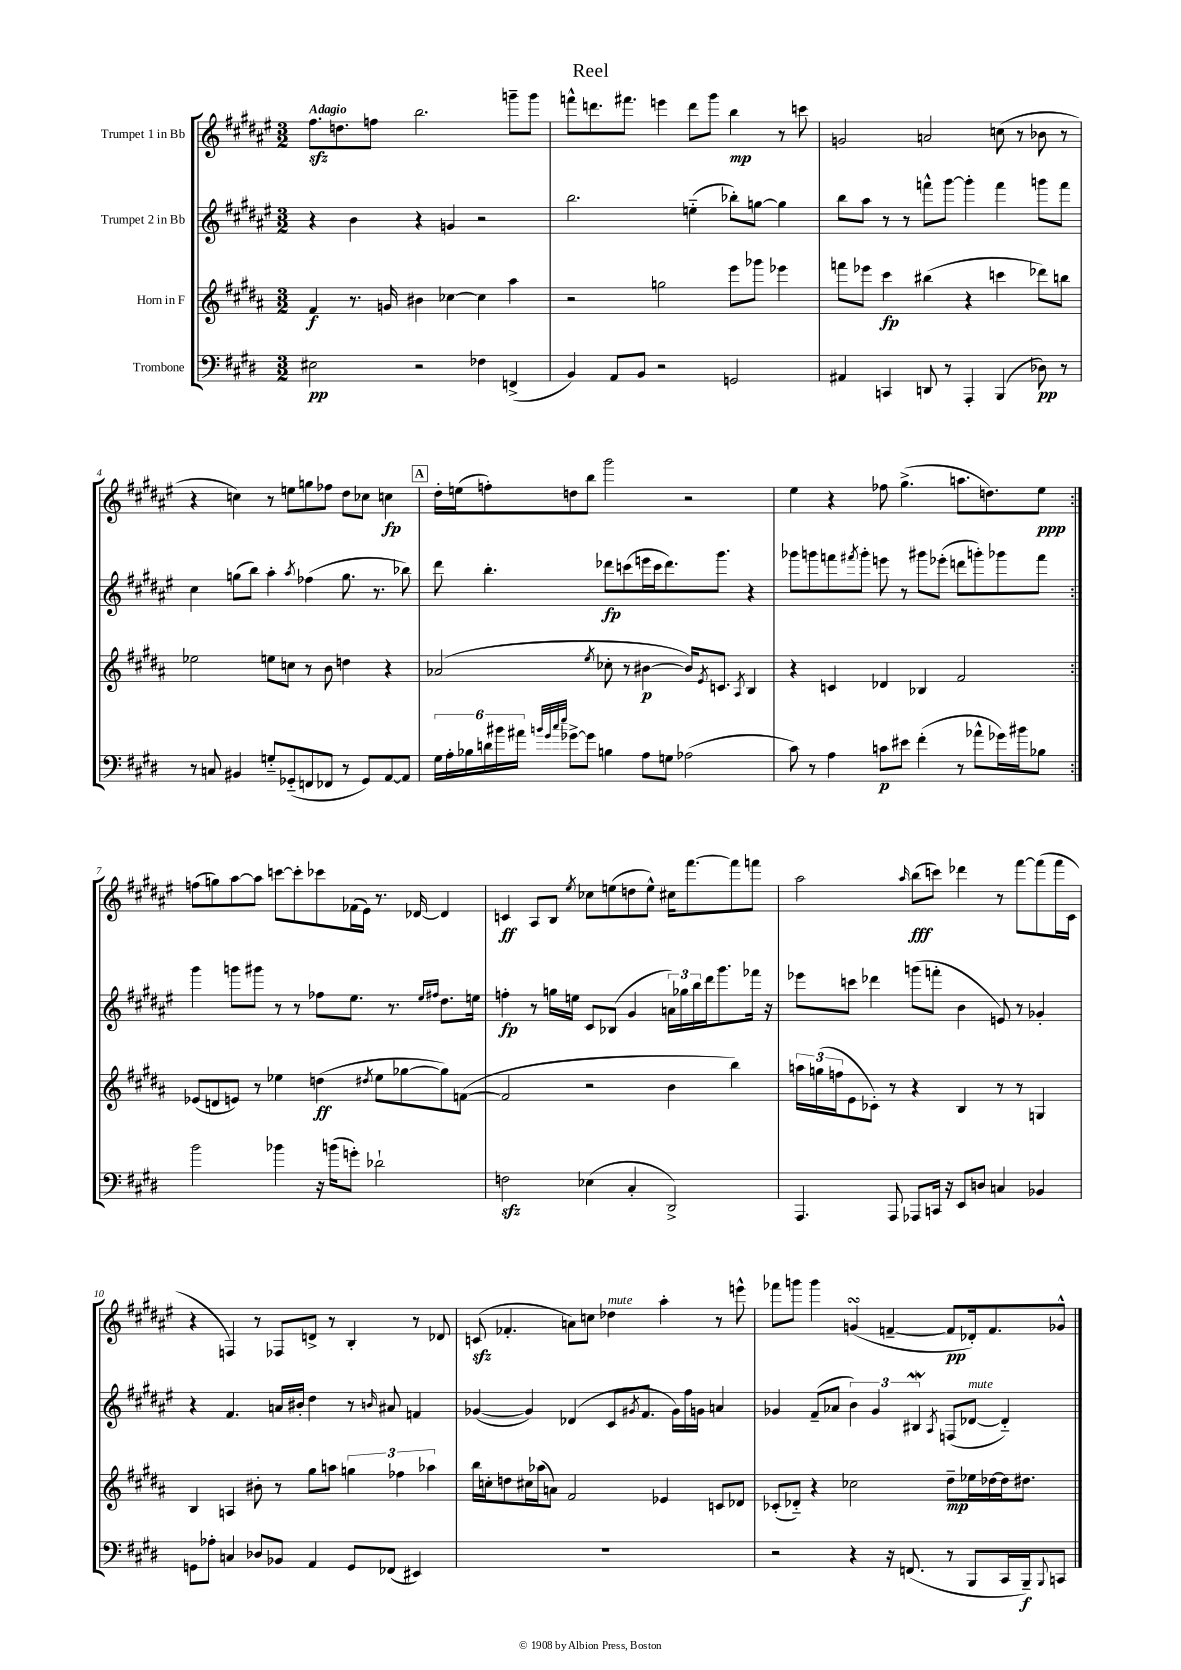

**kern	**kern	**kern	**kern
*staff4	*staff3	*staff2	*staff1
*clefF4	*clefG2	*clefG2	*clefG2
*k[f#c#g#d#]	*k[f#c#g#d#a#]	*k[f#c#g#d#a#e#]	*k[f#c#g#d#a#e#]
*M3/2	*M3/2	*M3/2	*M3/2
2E#	4f#	4r	8.ff#
.	.	.	8.dd
.	8.r	4b	.
.	.	.	8ff
.	16g	.	.
2r	4b#	4r	2.bb
.	[4cc-	4g	.
4F-	4cc-]	2r	.
(4FF^	4aa#	.	8ggg~
.	.	.	8ggg
=	=	=	=
4BB)	2r	2.bb	8fff^^
.	.	.	8.ddd
8AA	.	.	.
.	.	.	8.fff#
8BB	.	.	.
2r	2gg	.	4eee
.	.	(4ee'~	8ddd
.	.	.	8ggg#
2GG	8eee	8bb-')	4bb
.	8ggg-	[8gg	.
.	4eee-	4gg]	8r
.	.	.	8ccc
=	=	=	=
4AA#	8fff	8bb	2g
.	8eee-	8aa#	.
4CC	4ccc#	8r	.
.	.	8r	.
8DD	(4bb#	8fff^^	2a
8r	.	[8ggg#	.
4AAA'	4r	4ggg#']	.
(4BBB	4ccc	4fff	(8cc
.	.	.	8r
8D-)	8ddd-)	8ggg	8b-
8r	8bb	8fff	8r
=	=	=	=
8r	2ee-	4cc#	4r
8C	.	.	.
4BB#	.	(8gg	4cc)
.	.	8bb)	.
8G'~	8ee	4aa#'	8r
(8GG-'~	8cc	.	8ee
.	.	8qaa#	.
8FF	8r	(4ff-	8gg
8FF-	8b	.	8ff-
8r	4dd	8.gg	8dd#
8GG-)	.	.	8cc-
.	.	8.r	.
[8AA	4r	.	4cc
8AA]	.	8bb-)	.
=	=	=	=
24G#	(2a-	8ddd#	16dd#'
24A'	.	.	.
.	.	.	(16ee
24B-	.	.	.
24d	.	4.bb'	8ff')
24b#	.	.	.
24a#	.	.	.
32qqb	.	.	.
32qqg#	.	.	.
32qqcc#	.	.	.
32qqee	.	.	.
[8g-^	.	.	8dd
8g-]	.	.	8bb
.	8qee	.	.
4B	8cc-'	8ddd-	2ggg#
.	8r	(8ccc	.
8A	[4b#	16eee	.
.	.	16ccc	.
8G	.	8.ddd-)	.
(2A-	16b#])	.	2r
.	8qe	.	.
.	8.c	8.ggg#	.
.	8qA#	.	.
.	4B	4r	.
=	=	=	=
8c#)	4r	8ggg-	4ee#
8r	.	8ggg	.
4A	4c	8fff	4r
.	.	8qfff#	.
.	.	8ggg'	.
8c	4d-	8eee	8ff-
8e#	.	8r	(4.gg#^
(4f#'	4B-	8ggg#	.
.	.	(8eee-'	.
8r	2f#	8ddd	8.aa
8a-^^	.	8ggg')	.
.	.	.	8.dd)
16g-)	.	8ggg-	.
16b#	.	.	.
8B-	.	8fff#	8ee#
=:|!	=:|!	=:|!	=:|!
2b	(8e-	4ggg#	(8ff
.	8d	.	8gg)
.	8e)	8ggg	[8aa#
.	8r	8ggg#	8aa#]
4b-	4ee-	8r	[8ccc
.	.	8r	8ccc']
16r	(4dd	8ff-	8ccc-
(16b	.	.	.
8g')	.	8.ee#	(16f-
.	.	.	16e#)
.	8qdd#	.	.
2d-`	8ee-	.	8.r
.	.	8.r	.
.	[8gg-	.	.
.	.	.	[16d-
.	.	16qqee#	.
.	.	16qqff#	.
.	8gg-])	8.dd#	4d-]
.	([8f	.	.
.	.	16ee	.
=	=	=	=
2F	2f]	4ff'	4c
.	.	8r	8A#
.	.	16gg	8B
.	.	16ee	.
.	.	.	8qee#
(4E-	2r	8c#	8cc-
.	.	(8B-	(8ee
4C#'	.	4g#	8dd
.	.	.	8ee^^)
2DD#^)	4b	24a)	16cc#
.	.	24gg-	.
.	.	.	[8.fff#
.	.	24bb	.
.	.	16ddd#	.
.	.	8.ggg#	.
.	4bb)	.	8fff#]
.	.	16fff-	8fff
.	.	16r	.
=	=	=	=
4.AAA	24aa	8eee-	2aa#
.	(24gg	.	.
.	24ff	.	.
.	8e	8ccc	.
.	8c-')	4ddd-	.
8AAA	8r	.	.
.	.	.	16qqaa#
8AAA-	4r	(8ggg	(8bb
16CC	.	8fff'	8ccc)
16r	.	.	.
8EE	4B	4b	4ddd-
8D	.	.	.
4C	8r	8e)	8r
.	8r	8r	[8fff#
4BB-	4G	4g-'	(8fff#]
.	.	.	16fff#
.	.	.	16c#
=	=	=	=
8GG	4B	4r	4r
8A-'	.	.	.
4C	4A	4.f#	4F)
8D-	8b#'	.	8r
8BB-	8r	16a	8F-
.	.	16b#'	.
4AA	8gg#	4dd#	8d^
.	8aa	.	8r
8GG	6gg	8r	4B'
.	.	16qqb	.
(8FF-	.	8a#	.
.	6ff-	.	.
4EE#)	.	4f	8r
.	6aa-	.	.
.	.	.	8d-
=	=	=	=
1.r	16bb	([4g-	(8c
.	16cc'	.	.
.	8dd	.	4.f-'
.	16cc#	4g-])	.
.	(16aa-	.	.
.	8a)	.	.
.	2f#	(4d-	8a)
.	.	.	8cc
.	.	8c#	4dd-
.	.	8qg#	.
.	.	8.f#	.
.	4e-	.	4aa#'
.	.	16g#)	.
.	.	16ff#	.
.	.	16g	.
.	8c	4a	8r
.	8d-	.	8eee^^
=	=	=	=
2r	(8c-'	4g-	8fff-
.	8d-'~)	.	8ggg
.	4r	(8f#~	4ggg
.	.	8a-	.
4r	2cc-	6b)	(4g
.	.	6g-	.
16r	.	.	[4f~
(8.FF	.	.	.
.	.	6B#	.
.	.	8qA#	.
8r	8dd#~	(8F	8f]
8BBB	16ee-	[8d-	16d-')
.	[16dd-	.	8.f
16CC#	16dd-]	4d-'~])	.
16BBB~)	8.dd#	.	.
8qqBBB	.	.	.
8CC	.	.	8g-^^
==	==	==	==
*-	*-	*-	*-
